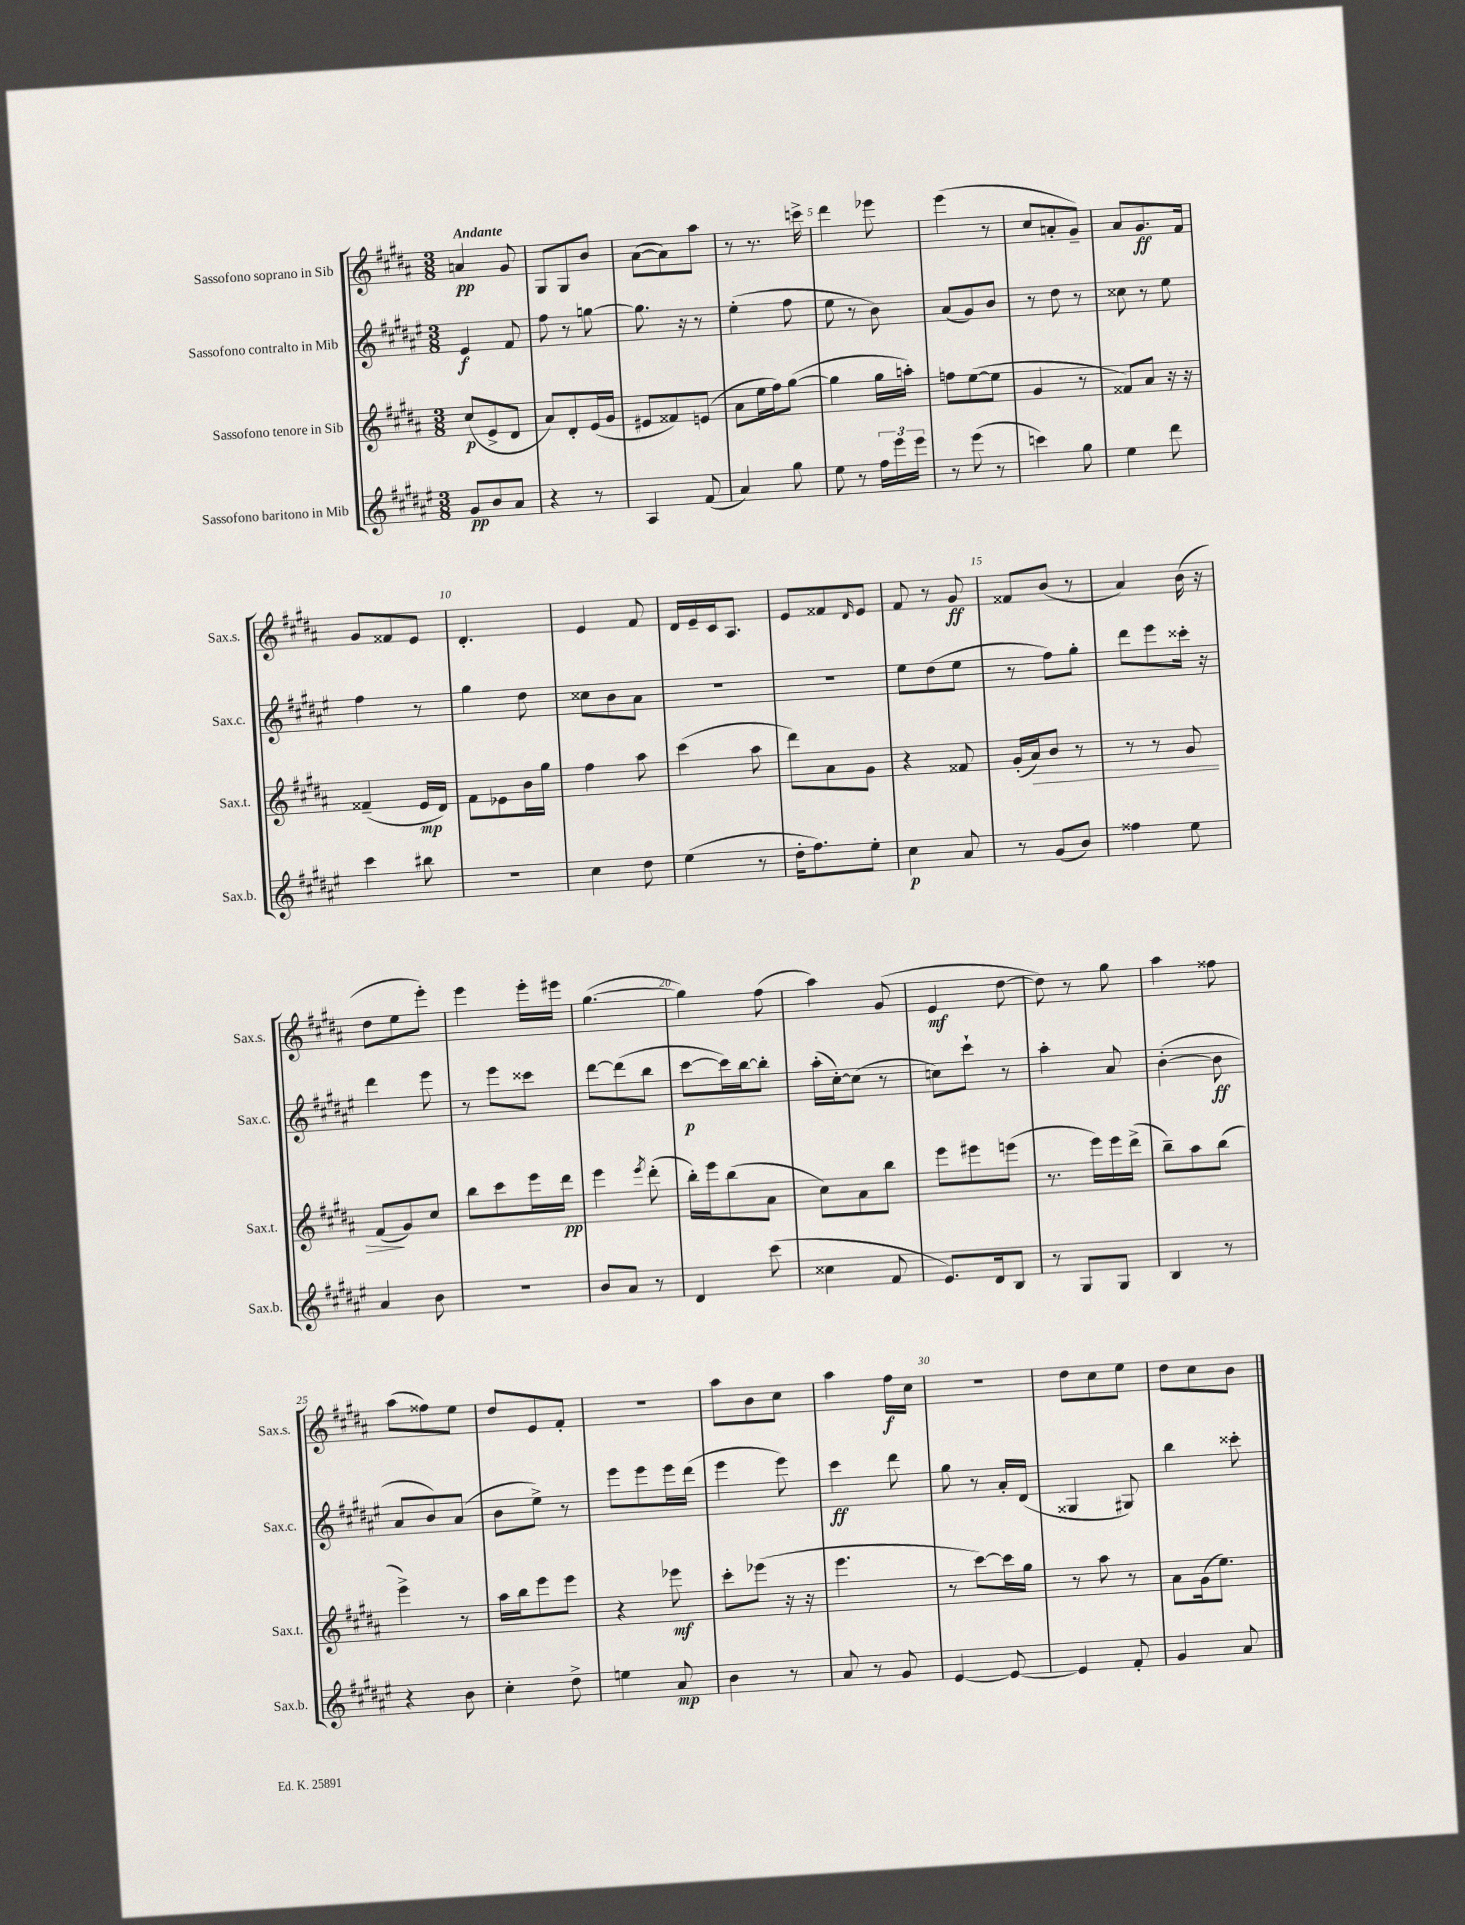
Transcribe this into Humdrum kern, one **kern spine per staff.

**kern	**dynam	**kern	**dynam	**kern	**dynam	**kern	**dynam
*part4	*part4	*part3	*part3	*part2	*part2	*part1	*part1
*staff4	*staff4	*staff3	*staff3	*staff2	*staff2	*staff1	*staff1
*I"Sassofono baritono in Mib	*	*I"Sassofono tenore in Sib	*	*I"Sassofono contralto in Mib	*	*I"Sassofono soprano in Sib	*
*I'Sax.b.	*	*I'Sax.t.	*	*I'Sax.c.	*	*I'Sax.s.	*
*clefG2	*	*clefG2	*	*clefG2	*	*clefG2	*
*k[f#c#g#d#a#e#]	*	*k[f#c#g#d#a#]	*	*k[f#c#g#d#a#e#]	*	*k[f#c#g#d#a#]	*
*M3/8	*	*M3/8	*	*M3/8	*	*M3/8	*
=1	=1	=1	=1	=1	=1	=1	=1
!	!	!	!	!	!	!LO:TX:a:B:t=Andante	!
8g#/L	pp	(8cc#/L	p	4e#/	f	4an/	pp
8b/	.	8e^/	.	.	.	.	.
8a#/J	.	8d#/J	.	8f#/	.	8g#/	.
=2	=2	=2	=2	=2	=2	=2	=2
4r	.	8a#/L)	.	8ff#\	.	8G#/L	.
.	.	8d#'/	.	8r	.	8G#/	.
8r	.	(16e/L	.	[8ggn\	.	8b/J	.
.	.	16g#/JJ	.	.	.	.	.
=3	=3	=3	=3	=3	=3	=3	=3
4A#/	.	8e#X/L	.	8.gg\]	.	([8a#\L	.
.	.	8f##X/)	.	.	.	8a#\])	.
.	.	.	.	16r	.	.	.
(8f#/	.	(8en/J	.	8r	.	8aa#\J	.
=4	=4	=4	=4	=4	=4	=4	=4
4a#/)	.	8a#\L	.	(4ee#'\	.	8r	.
.	.	16ee\L	.	.	.	8.r	.
.	.	16ff#\J)	.	.	.	.	.
8gg#\	.	([8gg#\J	.	8ff#\	.	.	.
.	.	.	.	.	.	16cccn^\	.
=5	=5	=5	=5	=5	=5	=5	=5
8ee#\	.	4gg#\]	.	8ee#\	.	4ddd#\	.
8r	.	.	.	8r	.	.	.
24ff#\LL	.	16gg#\LL	.	8b\)	.	8eee-X\	.
24eee#\	.	.	.	.	.	.	.
.	.	16aan'\JJ)	.	.	.	.	.
24eee#\JJ	.	.	.	.	.	.	.
=6	=6	=6	=6	=6	=6	=6	=6
8r	.	8ffn\L	.	(8a#/L	.	(4eee\	.
(8eee#\	.	([8ee\	.	8g#/)	.	.	.
8r	.	8ee\J]	.	8b/J	.	8r	.
=7	=7	=7	=7	=7	=7	=7	=7
4cccn\)	.	4g#/	.	8r	.	8cc#/L	.
.	.	.	.	8dd#\	.	8an'/	.
8gg#\	.	8r	.	8r	.	8g#~/J)	.
=8	=8	=8	=8	=8	=8	=8	=8
4ee#\	.	8f##X/L)	.	8cc##X\	.	8a#/L	.
.	.	8a#/J	.	8r	.	8.g#/	ff
8ddd#\	.	16r	.	8ee#\	.	.	.
.	.	16r	.	.	.	16f#/Jk	.
!!LO:LB:g=z
=9	=9	=9	=9	=9	=9	=9	=9
4ccc#\	.	(4f##X~/	.	4ff#\	.	8g#/L	.
.	.	.	.	.	.	8f##X/	.
8bb#X\	.	16e/LL	mp	8r	.	8e/J	.
.	.	16d#/JJ)	.	.	.	.	.
=10	=10	=10	=10	=10	=10	=10	=10
4.r	.	8f#\L	.	4gg#\	.	4.d#'/	.
.	.	8e-X\	.	.	.	.	.
.	.	16b\L	.	8dd#\	.	.	.
.	.	16gg#\JJ	.	.	.	.	.
=11	=11	=11	=11	=11	=11	=11	=11
4cc#\	.	4ff#\	.	8cc##X\L	.	4e/	.
.	.	.	.	8b\	.	.	.
8dd#\	.	8aa#\	.	8a#\J	.	8f#/	.
=12	=12	=12	=12	=12	=12	=12	=12
(4ee#\	.	(4ccc#\	.	4.r	.	16d#/LL	.
.	.	.	.	.	.	16e~/	.
.	.	.	.	.	.	16c#/J	.
.	.	.	.	.	.	8.A#/J	.
8r	.	8aa#\	.	.	.	.	.
=13	=13	=13	=13	=13	=13	=13	=13
16dd#'\KL	.	8ddd#\L)	.	4.r	.	8e/L	.
8.ff#\)	.	.	.	.	.	.	.
.	.	8a#\	.	.	.	8f##X/	.
.	.	.	.	.	.	16qqd#/	.
8ee#'\J	.	8g#\J	.	.	.	8e/J	.
=14	=14	=14	=14	=14	=14	=14	=14
4cc#\	p	4r	.	8ee#\L	.	8f#/	.
.	.	.	.	(8dd#\	.	8r	.
8a#/	.	8f##X/	.	8ee#\J	.	8g#/	ff
=15	=15	=15	=15	=15	=15	=15	=15
8r	.	(16g#'/LL	.	8r	.	8f##X/L	.
!	!	!	!LO:HP:b	!	!	!	!
.	.	16a#/J)	>	.	.	.	.
(8g#/L	.	8b/J	.	8ff#\L)	.	(8b/J	.
8b/J)	.	8r	.	8gg#'\J	.	8r	.
=16	=16	=16	=16	=16	=16	=16	=16
4ff##X\	.	8r	.	8ddd#\L	.	4a#/)	.
.	.	8r	.	8eee#\	.	.	.
8ee#\	.	8g#/	.	16ccc##X'\Jk	.	(16b\	.
.	.	.	.	16r	.	16r	.
!!LO:LB:g=z
=17	=17	=17	=17	=17	=17	=17	=17
4a#/	.	(8f#/L	.	4ddd#\	.	8dd#\L	.
.	.	8g#/)	]	.	.	8ee\	.
8b\	.	8cc#/J	.	8eee#\	.	8eee'\J)	.
=18	=18	=18	=18	=18	=18	=18	=18
4.r	.	8bb\L	.	8r	.	4eee\	.
.	.	8ccc#\	.	8eee#\L	.	.	.
.	.	16eee\L	.	8ccc##X\J	.	16eee'\LL	.
.	.	16ddd#\JJ	pp	.	.	16eee#X\JJ	.
=19	=19	=19	=19	=19	=19	=19	=19
8b/L	.	4eee\	.	[8ddd#\L	.	([4.gg#\	.
8a#/J	.	.	.	(8ddd#\]	.	.	.
.	.	8qeee/	.	.	.	.	.
8r	.	(8ddd#'\	.	8bb\J	.	.	.
=20	=20	=20	=20	=20	=20	=20	=20
4d#/	.	16bb'\LL)	.	[8ccc#\L	p	4gg#\])	.
.	.	16eee\J	.	.	.	.	.
.	.	(8bb\	.	16ccc#\L])	.	.	.
.	.	.	.	[16bb\J	.	.	.
(8ccc#\	.	8a#\J	.	8bb'\J]	.	(8ff#\	.
=21	=21	=21	=21	=21	=21	=21	=21
4cc##X\	.	8cc#\L)	.	(16aa#'\LL	.	4aa#\)	.
.	.	.	.	[16cc#'\J)	.	.	.
.	.	8a#\	.	(8cc#\J]	.	.	.
8f#/	.	8bb\J	.	8r	.	(8g#/	.
=22	=22	=22	=22	=22	=22	=22	=22
8.e#/L)	.	8eee\L	.	8ccn\L)	.	4e/	mf
.	.	8eee#X\	.	8ccc#`\J	.	.	.
16d#/k	.	.	.	.	.	.	.
8B/J	.	(8eeen\J	.	8r	.	[8dd#\	.
=23	=23	=23	=23	=23	=23	=23	=23
8r	.	8.r	.	4aa#'\	.	8dd#\])	.
8G#/L	.	.	.	.	.	8r	.
.	.	16eee\LL)	.	.	.	.	.
8G#/J	.	16eee\	.	8a#/	.	8gg#\	.
.	.	(16ddd#^\JJ	.	.	.	.	.
=24	=24	=24	=24	=24	=24	=24	=24
4B/	.	8bb~\L)	.	([4b'\	.	4aa#\	.
.	.	8aa#\	.	.	.	.	.
8r	.	(8bb\J	.	8b\]	ff	8ff##X\	.
!!LO:LB:g=z
=25	=25	=25	=25	=25	=25	=25	=25
4r	.	4eee^\)	.	8a#/L	.	(8aa#\L	.
.	.	.	.	8b/)	.	8ff##X\)	.
8b\	.	8r	.	(8a#/J	.	8ee\J	.
=26	=26	=26	=26	=26	=26	=26	=26
4cc#'\	.	16aa#\LL	.	8b\L	.	8dd#/L	.
.	.	16bb\J	.	.	.	.	.
.	.	8eee\	.	8ee#^\J)	.	8e/	.
8dd#^\	.	8eee\J	.	8r	.	8f#'/J	.
=27	=27	=27	=27	=27	=27	=27	=27
4een\	.	4r	.	8eee#\L	.	4.r	.
.	.	.	.	8eee#\	.	.	.
8a#/	mp	8eee-X\	mf	16eee#\L	.	.	.
.	.	.	.	(16ddd#\JJ	.	.	.
=28	=28	=28	=28	=28	=28	=28	=28
4b\	.	8ccc#'\L	.	4eee#\	.	8aa#\L	.
.	.	(8eee-X\J	.	.	.	8b\	.
8r	.	16r	.	8eee#\)	.	8cc#\J	.
.	.	16r	.	.	.	.	.
=29	=29	=29	=29	=29	=29	=29	=29
8a#/	.	4.eee\	.	4ccc#\	ff	4aa#\	.
8r	.	.	.	.	.	.	.
8g#/	.	.	.	8ddd#\	.	16ff#\LL	f
.	.	.	.	.	.	16cc#\JJ	.
=30	=30	=30	=30	=30	=30	=30	=30
[4e#/	.	8r	.	8gg#\	.	4.r	.
.	.	[8ccc#\L)	.	8r	.	.	.
8e#/_	.	16ccc#\L]	.	16a#'/LL	.	.	.
.	.	16gg#\JJ	.	(16d#/JJ	.	.	.
=31	=31	=31	=31	=31	=31	=31	=31
4e#/]	.	8r	.	4G##X/	.	8dd#\L	.
.	.	8aa#\	.	.	.	8cc#\	.
8f#'/	.	8r	.	8G#X/)	.	8ee\J	.
=32	=32	=32	=32	=32	=32	=32	=32
4g#/	.	8a#\L	.	4bb\	.	8dd#\L	.
.	.	(16g#\k	.	.	.	8cc#\	.
.	.	8.ee\J)	.	.	.	.	.
8a#/	.	.	.	8ccc##X'\	.	8b\J	.
==	==	==	==	==	==	==	==
*-	*-	*-	*-	*-	*-	*-	*-
